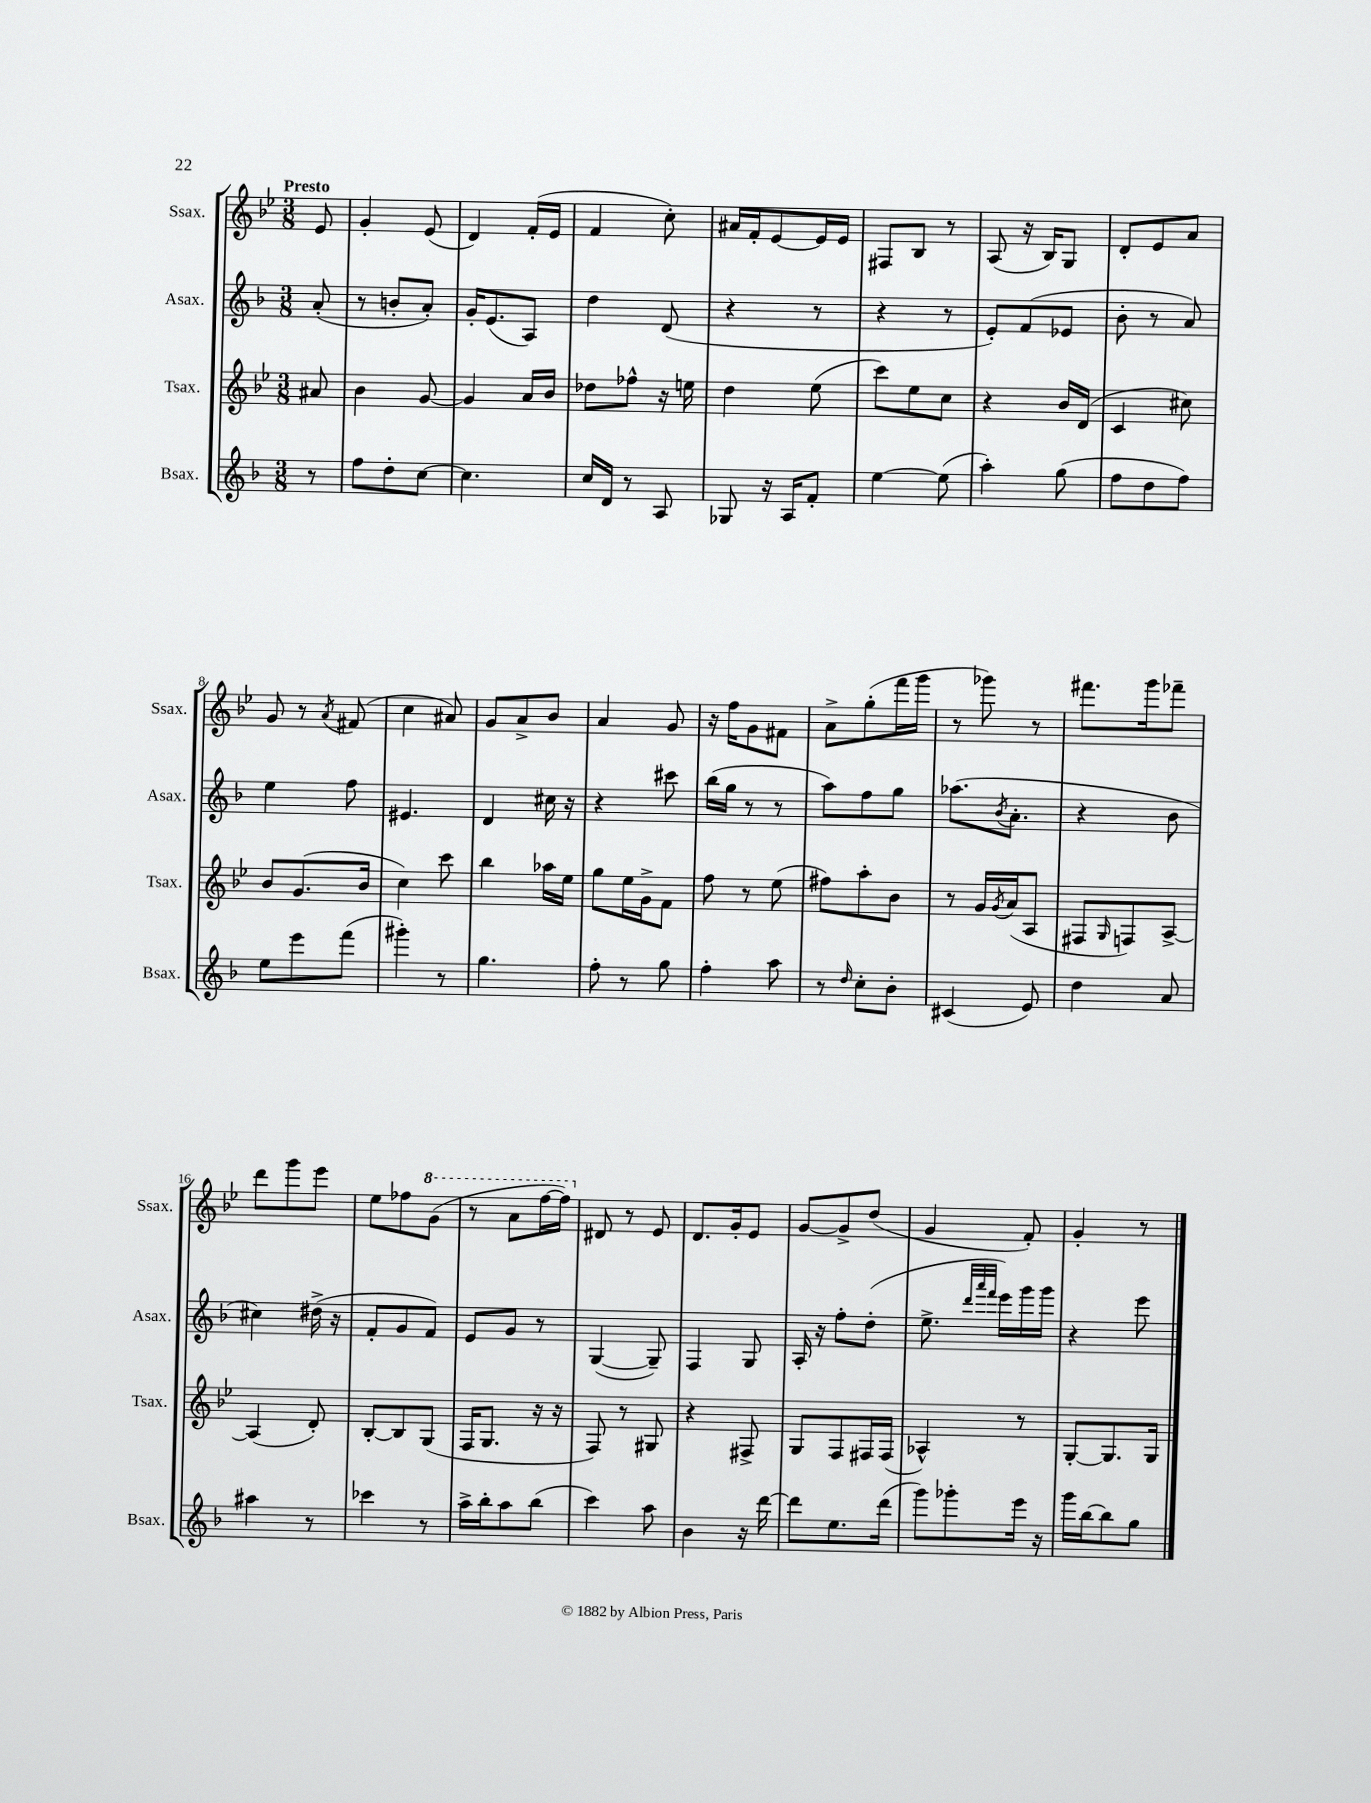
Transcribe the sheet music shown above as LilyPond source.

<<
\new StaffGroup <<
\new Staff = "s0" \with { instrumentName = "Ssax." shortInstrumentName = "Ssax." } {
    \clef treble \key bes \major \numericTimeSignature \time 3/8 \partial 8 \tempo "Presto"
    ees'8 |
    g'4-. ees'8( |
    d'4) f'16-.( ees'16 |
    f'4 c''8-.) |
    ais'16 f'16-. ees'8~ ees'16 ees'16 |
    fis8 bes8 r8 |
    a8( r16 bes16) g8 |
    d'8-. ees'8 a'8 |
    g'8 r8 \acciaccatura { a'8 } fis'8( |
    c''4 ais'8) |
    g'8 a'8-> bes'8 |
    a'4 g'8 |
    r16 f''16 g'8 fis'8 |
    a'8-> g''8-.( f'''16 g'''16 |
    r8 ges'''8) r8 |
    fis'''8. g'''16 fes'''8-- |
    d'''8 g'''8 ees'''8 |
    ees''8 fes''8 \ottava #1 g''8( |
    r8 a''8 f'''16~ f'''16) \ottava #0 |
    dis'8 r8 ees'8 |
    d'8. g'16-. ees'8 |
    g'8~ g'8-> d''8( |
    g'4 f'8-.) |
    g'4-. r8 \bar "|." |
}
\new Staff = "s1" \with { instrumentName = "Asax." shortInstrumentName = "Asax." } {
    \clef treble \key f \major \numericTimeSignature \time 3/8 \partial 8
    a'8-.( |
    r8 b'8-. a'8-.) |
    g'16-. e'8.( a8) |
    d''4 d'8( |
    r4 r8 |
    r4 r8 |
    e'8-.) f'8( ees'8 |
    bes'8-. r8 a'8) |
    e''4 f''8 |
    eis'4. |
    d'4 cis''16 r16 |
    r4 cis'''8 |
    bes''16( g''16 r8 r8 |
    a''8) f''8 g''8 |
    aes''8.( \acciaccatura { bes'8 } a'8.-. |
    r4 bes'8 |
    cis''4) dis''16->( r16 |
    f'8-. g'8 f'8) |
    e'8 g'8 r8 |
    g4~( g8--) |
    f4 g8 |
    a16-. r16 f''8-. d''8-.( |
    e''8.-> \grace { d'''32 a'''32 f'''32 } e'''16) g'''16 g'''16 |
    r4 e'''8 \bar "|." |
}
\new Staff = "s2" \with { instrumentName = "Tsax." shortInstrumentName = "Tsax." } {
    \clef treble \key bes \major \numericTimeSignature \time 3/8 \partial 8
    ais'8 |
    bes'4 g'8~ |
    g'4 a'16 bes'16 |
    des''8 fes''8-^ r16 e''16 |
    d''4 ees''8( |
    c'''8) ees''8 c''8 |
    r4 bes'16 d'16( |
    c'4 cis''8) |
    bes'8 g'8.( bes'16 |
    c''4) c'''8 |
    bes''4 aes''16 ees''16 |
    g''8 ees''16 g'16-> f'8 |
    f''8 r8 ees''8( |
    fis''8) a''8-. bes'8 |
    r8 g'16 \acciaccatura { g'8 } a'16( a8 |
    fis8 \grace { g16 } f8) a8~-> |
    a4( d'8-.) |
    bes8~-. bes8 g8( |
    f16 g8. r16 r16 |
    f8) r8 gis8 |
    r4 fis8-> |
    g8 f8 fis16 fis16( |
    aes4-^) r8 |
    g8~-. g8. g16 \bar "|." |
}
\new Staff = "s3" \with { instrumentName = "Bsax." shortInstrumentName = "Bsax." } {
    \clef treble \key f \major \numericTimeSignature \time 3/8 \partial 8
    r8 |
    f''8 d''8-. c''8~ |
    c''4. |
    c''16 d'16 r8 a8 |
    ges8 r16 a16 f'8-. |
    e''4~ e''8( |
    a''4-.) g''8( |
    f''8 d''8 f''8) |
    e''8 e'''8 f'''8( |
    gis'''4-.) r8 |
    g''4. |
    f''8-. r8 g''8 |
    f''4-. a''8 |
    r8 \grace { d''16 } c''8-. bes'8-. |
    cis'4( e'8) |
    d''4 a'8 |
    ais''4 r8 |
    ces'''4 r8 |
    a''16-> bes''16-. a''8 bes''8( |
    c'''4) a''8 |
    bes'4 r16 d'''16~ |
    d'''8 e''8. d'''16( |
    g'''8) ges'''8-. e'''16 r16 |
    g'''16 bes''16~ bes''8 g''8 \bar "|." |
}
>>
>>
